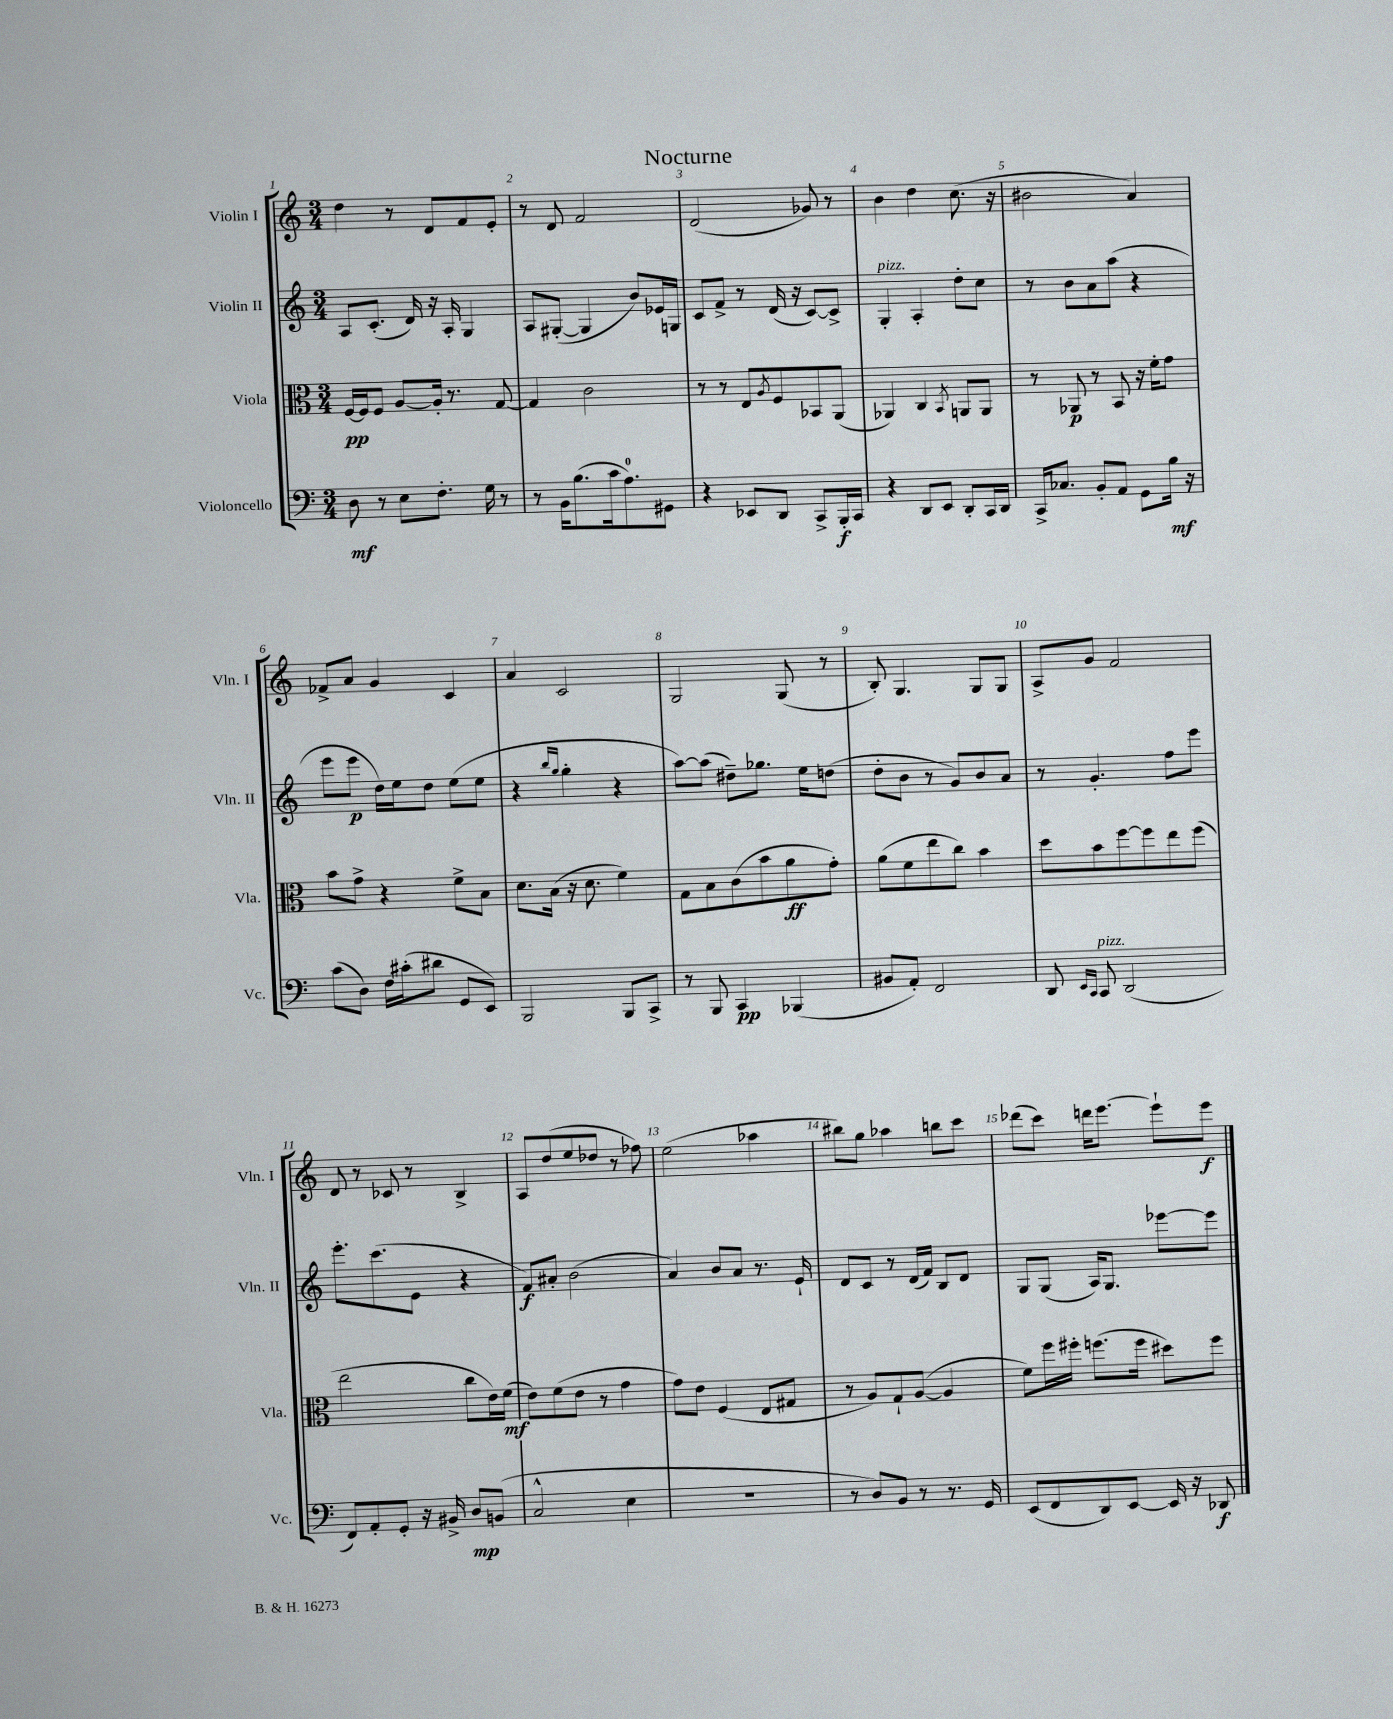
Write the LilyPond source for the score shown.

\header { title = "Nocturne" }
<<
\new StaffGroup <<
\new Staff = "s0" \with { instrumentName = "Violin I" shortInstrumentName = "Vln. I" } {
    \clef treble \key c \major \numericTimeSignature \time 3/4
    d''4 r8 d'8 f'8 e'8-. |
    r8 d'8 f'2 |
    d'2( ges'8) r8 |
    b'4 d''4 c''8.( r16 |
    bis'2 a'4) |
    fes'8-> a'8 g'4 c'4 |
    a'4 c'2 |
    g2 g8( r8 |
    b8-.) g4. g8 g8 |
    a8-> g'8 f'2 |
    d'8 r8 ces'8 r8 b4-> |
    a8 d''8( e''8 des''8 r8 fes''8) |
    e''2( aes''4 |
    bis''8) g''8 aes''4 b''8 c'''8 |
    des'''8( c'''8) d'''16 e'''8.~ e'''8-! e'''8\f \bar "|." |
}
\new Staff = "s1" \with { instrumentName = "Violin II" shortInstrumentName = "Vln. II" } {
    \clef treble \key c \major \numericTimeSignature \time 3/4
    a8 c'8.-.( d'16) r16 a16-. g4 |
    a8 gis8~-.( gis4 b'8) ees'16 g16 |
    c'8 f'8-> r8 d'16( r16 c'8~) c'8-> |
    g4-.^\markup { \italic "pizz." } a4-. d''8-. c''8 |
    r8 b'8 a'8 a''8( r4 |
    e'''8 e'''8\p d''16) e''16 d''8 e''8( e''8 |
    r4 \grace { b''16 g''16 } g''4-. r4 |
    a''8~) a''8( dis''8--) ges''8. e''16 d''8( |
    d''8-. b'8 r8 g'8) b'8 a'8 |
    r8 g'4.-. f''8 e'''8 |
    e'''8.-. c'''8.( e'8 r4 |
    f'8\f) ais'8-. b'2( |
    a'4) b'8 a'8 r8. e'16-! |
    d'8 c'8 r8 d'16( f'16) b8 d'8 |
    g8 g8( a16) g8. ees'''8~ ees'''8 \bar "|." |
}
\new Staff = "s2" \with { instrumentName = "Viola" shortInstrumentName = "Vla." } {
    \clef alto \key c \major \numericTimeSignature \time 3/4
    f16~\pp f16 f8 a8~ a16-. r8. g8~ |
    g4 c'2 |
    r8 r8 e8 \acciaccatura { a8 } f8 bes,8 a,8( |
    aes,4) c4 \acciaccatura { b,8 } a,8 a,8 |
    r8 aes,8\p r8 b,8 r16 f'16-. g'8 |
    b'8 g'8-> r4 f'8-> b8 |
    d'8. b16( r16 d'8. f'4) |
    g8 b8 c'8( b'8 a'8\ff g'8-.) |
    a'8( f'8 e''8 c''8) b'4 |
    d''8 b'8 f''8~ f''8 e''8 f''8( |
    e''2 c''8 e'16) f'16\mf( |
    e'8) f'8( e'8 r8 g'4 |
    g'8) e'8 f4( e8 gis8 |
    r8 a8) g8-! a8~( a4 |
    f'8) f''16 fis''16-. f''8.( f''16 dis''8) f''8 \bar "|." |
}
\new Staff = "s3" \with { instrumentName = "Violoncello" shortInstrumentName = "Vc." } {
    \clef bass \key c \major \numericTimeSignature \time 3/4
    d8\mf r8 e8 f8.-. g16 r8 |
    r8 b,16 b8.( c'16 a8.-0) gis,8 |
    r4 ees,8 d,8 c,8-> b,,16-.\f c,16 |
    r4 d,8 e,8 d,8-. c,16 d,16 |
    c,16-> ces8. b,8-. a,8 g,8 b16\mf r16 |
    c'8( d8) f16 cis'16-.( dis'8 g,8 e,8) |
    b,,2 b,,8 c,8-> |
    r8 b,,8 c,4\pp bes,,4( |
    bis,8 a,8-.) f,2 |
    d,8 \grace { e,16 c,16 } c,8^\markup { \italic "pizz." } d,2( |
    f,8) a,8-. g,8-. r16 bis,16-> d8\mp b,8( |
    c2-^ e4 |
    R2. |
    r8 d8) b,8 r8 r8. g,16 |
    e,8( f,8 d,8) e,8~ e,16 r16 des,8\f \bar "|." |
}
>>
>>
\layout { \context { \Score \override BarNumber.break-visibility = ##(#f #t #t) barNumberVisibility = #all-bar-numbers-visible } }
